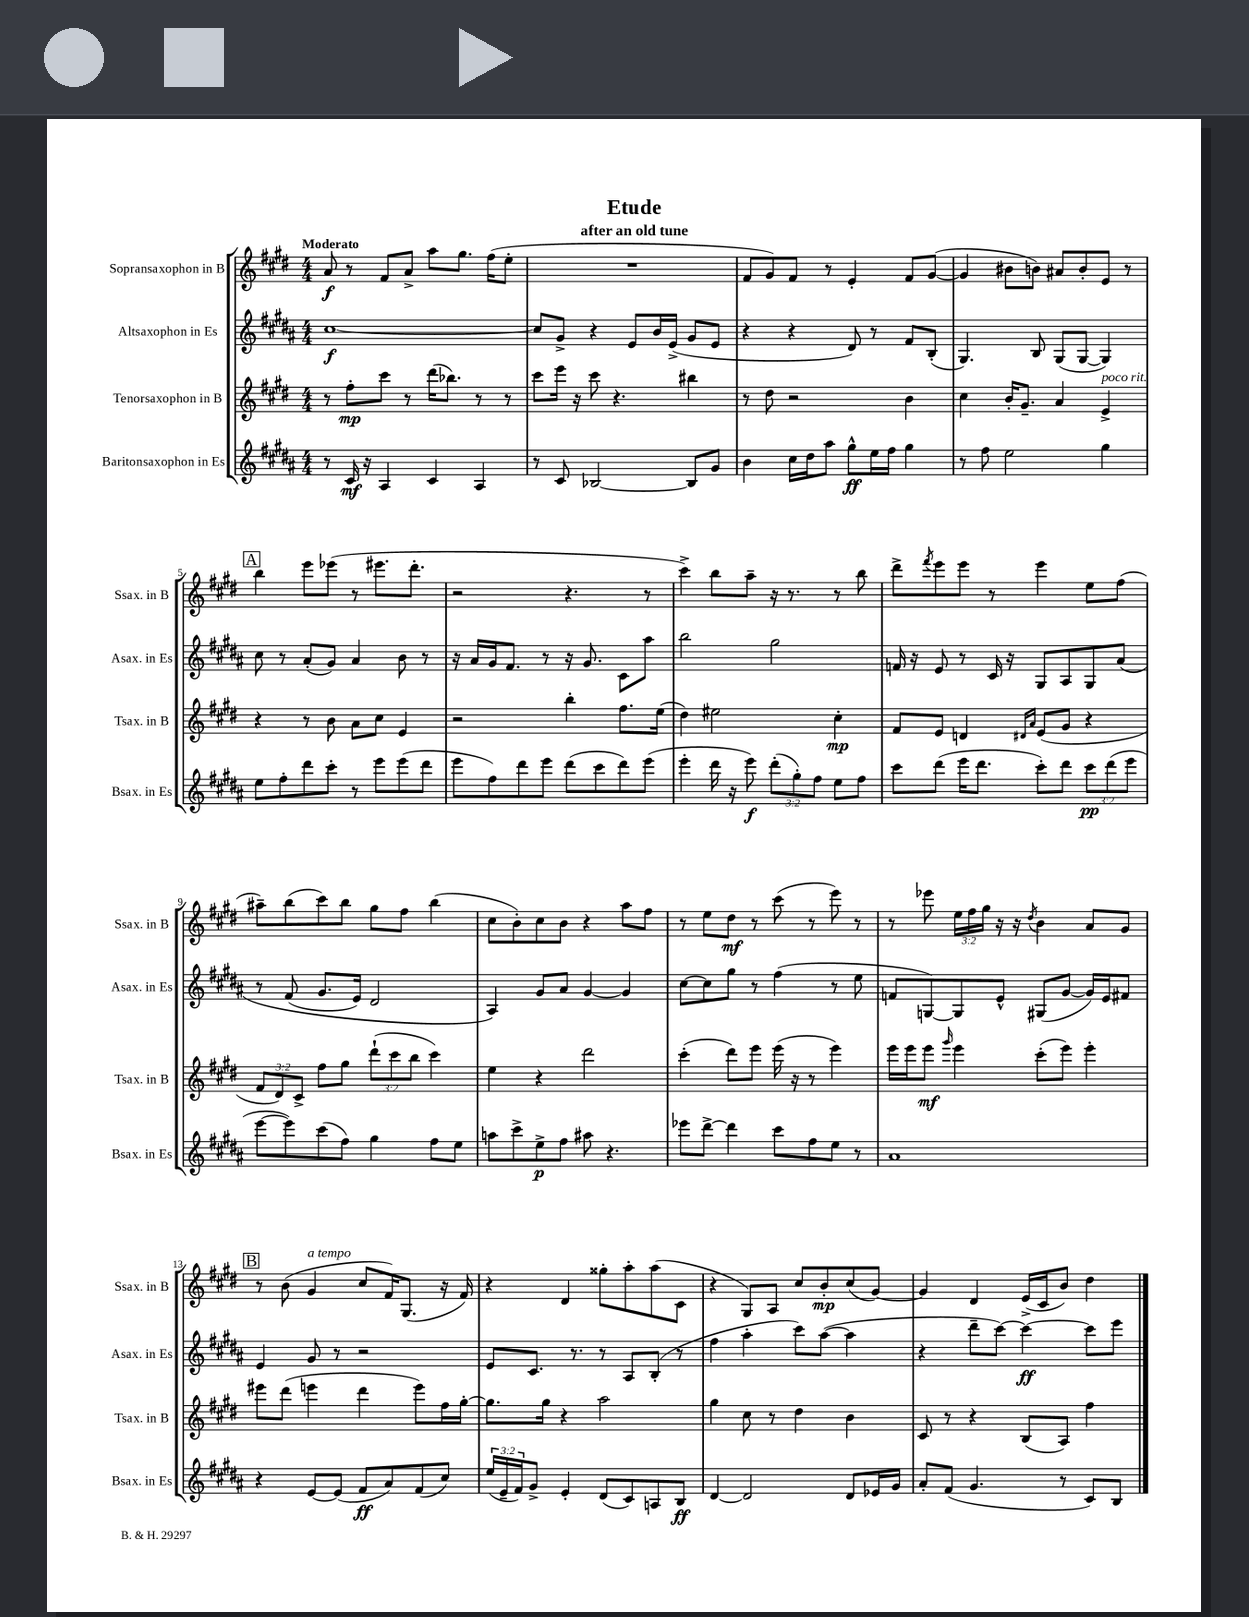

**kern	**dynam	**kern	**dynam	**kern	**dynam	**kern	**dynam
*part4	*part4	*part3	*part3	*part2	*part2	*part1	*part1
*staff4	*staff4	*staff3	*staff3	*staff2	*staff2	*staff1	*staff1
*I"Baritonsaxophon in Es	*	*I"Tenorsaxophon in B	*	*I"Altsaxophon in Es	*	*I"Sopransaxophon in B	*
*I'Bsax. in Es	*	*I'Tsax. in B	*	*I'Asax. in Es	*	*I'Ssax. in B	*
*clefG2	*	*clefG2	*	*clefG2	*	*clefG2	*
*k[f#c#g#d#a#]	*	*k[f#c#g#d#]	*	*k[f#c#g#d#a#]	*	*k[f#c#g#d#]	*
*M4/4	*	*M4/4	*	*M4/4	*	*M4/4	*
=1	=1	=1	=1	=1	=1	=1	=1
!	!	!	!	!	!	!LO:TX:a:B:t=Moderato	!
8r	.	8r	.	[1cc#	f	8a/	f
16c#/	mf	8ff#'\L	mp	.	.	8r	.
16r	.	.	.	.	.	.	.
4A#/	.	8ccc#\J	.	.	.	8f#/L	.
.	.	8r	.	.	.	8a^/J	.
4c#/	.	(16ddd#\KL	.	.	.	8aa\L	.
.	.	8.bb-X\J)	.	.	.	.	.
.	.	.	.	.	.	8.gg#\J	.
4A#/	.	8r	.	.	.	.	.
.	.	.	.	.	.	(16ff#\KL	.
.	.	8r	.	.	.	8ee'\J	.
=2	=2	=2	=2	=2	=2	=2	=2
8r	.	8ccc#\L	.	8cc#/L]	.	1r	.
8c#/	.	16eee\Jk	.	8g#^/J	.	.	.
.	.	16r	.	.	.	.	.
[2B-X/	.	8ccc#\	.	4r	.	.	.
.	.	4.r	.	.	.	.	.
.	.	.	.	8e/L	.	.	.
.	.	.	.	16b/L	.	.	.
.	.	.	.	(16e^/JJ	.	.	.
8B-/L]	.	4bb#X\	.	8g#/L	.	.	.
8g#/J	.	.	.	8e/J	.	.	.
=3	=3	=3	=3	=3	=3	=3	=3
4b\	.	8r	.	4r	.	8f#/L	.
.	.	8dd#\	.	.	.	8g#/)	.
16cc#\LL	.	2r	.	4r	.	8f#/J	.
16dd#\J	.	.	.	.	.	.	.
8aa#\J	.	.	.	.	.	8r	.
8gg#^^\L	ff	.	.	8d#/)	.	4e'/	.
16ee\L	.	.	.	8r	.	.	.
16ff#\JJ	.	.	.	.	.	.	.
4gg#\	.	4b\	.	8f#/L	.	8f#/L	.
.	.	.	.	(8B'/J	.	([8g#/J	.
=4	=4	=4	=4	=4	=4	=4	=4
8r	.	4cc#\	.	4.G#/)	.	4g#/]	.
8ff#\	.	.	.	.	.	.	.
2ee\	.	16b'/KL	.	.	.	8b#X\L	.
.	.	8.g#~/J	.	.	.	.	.
.	.	.	.	8B/	.	8bn\J)	.
.	.	4a/	.	(8G#/L	.	8a#X/L	.
.	.	.	.	[8G#/J	.	8b'/	.
!	!	!LO:TX:a:i:t=poco rit.	!	!	!	!	!
4gg#\	.	4e^/	.	4G#/])	.	8e/J	.
.	.	.	.	.	.	8r	.
!!LO:LB:g=z
!!LO:REH:place=s1:t=A
=5	=5	=5	=5	=5	=5	=5	=5
8ee\L	.	4r	.	8cc#\	.	4bb\	.
8ff#'\	.	.	.	8r	.	.	.
8ddd#\	.	8r	.	(8a#'/L	.	8eee\L	.
8ccc#'\J	.	8b\	.	8g#/J)	.	(8eee-X\J	.
8r	.	8a\L	.	4a#/	.	8r	.
8eee\L	.	8cc#\J	.	.	.	8.eee#X\L	.
(8eee\	.	4e/	.	8b\	.	.	.
.	.	.	.	.	.	8.ddd#'\J	.
8ddd#\J	.	.	.	8r	.	.	.
=6	=6	=6	=6	=6	=6	=6	=6
8eee\L	.	2r	.	16r	.	2r	.
.	.	.	.	16a#/LL	.	.	.
8ff#\)	.	.	.	16g#/J	.	.	.
.	.	.	.	8.f#/J	.	.	.
8ddd#\	.	.	.	.	.	.	.
8eee\J	.	.	.	8r	.	.	.
(8ddd#\L	.	4bb'\	.	16r	.	4.r	.
.	.	.	.	8.g#/	.	.	.
8ccc#\	.	.	.	.	.	.	.
8ddd#\)	.	8.ff#\L	.	8c#\L	.	.	.
(8eee\J	.	.	.	8aa#\J	.	8r	.
.	.	(16ee\Jk	.	.	.	.	.
=7	=7	=7	=7	=7	=7	=7	=7
4eee'\	.	4dd#\)	.	2bb\	.	4ccc#^\)	.
16ddd#\	.	2ee#X\	.	.	.	8bb\L	.
16r	.	.	.	.	.	.	.
8eee\)	f	.	.	.	.	8aa~\J	.
(12ddd#'\L	.	.	.	2gg#\	.	16r	.
.	.	.	.	.	.	8.r	.
12gg#'\)	.	.	.	.	.	.	.
12ff#\J	.	.	.	.	.	.	.
8ee\L	.	4cc#'\	mp	.	.	8r	.
8ff#\J	.	.	.	.	.	8bb\	.
=8	=8	=8	=8	=8	=8	=8	=8
8ccc#\L	.	8f#/L	.	16fn/	.	8ddd#^\L	.
.	.	.	.	16r	.	.	.
.	.	.	.	.	.	8qfff#/	.
(8ddd#\J	.	8e/J	.	8e/	.	8eee\	.
16eee\KL	.	4dn/	.	8r	.	8eee\J	.
8.ddd#\J	.	.	.	.	.	.	.
.	.	.	.	16c#/	.	8r	.
.	.	.	.	16r	.	.	.
.	.	16qqd#X/LL	.	.	.	.	.
.	.	16qqa/JJ	.	.	.	.	.
8ccc#'\L)	.	(8e/L	.	8G#/L	.	4eee\	.
8ddd#\J	.	8g#/J	.	8A#/	.	.	.
12ccc#\L	pp	4r	.	8G#/	.	8ee\L	.
(12ddd#\	.	.	.	.	.	.	.
.	.	.	.	(8a#/J	.	(8ff#\J	.
12eee\J	.	.	.	.	.	.	.
!!LO:LB:g=z
=9	=9	=9	=9	=9	=9	=9	=9
[8eee\L	.	12f#/L	.	8r	.	8aa#X~\L)	.
.	.	12d#/)	.	.	.	.	.
8eee\])	.	.	.	(8f#/	.	(8bb\	.
.	.	12c#^/J	.	.	.	.	.
(8ccc#\	.	8ff#\L	.	8.g#/L	.	8ccc#\)	.
8ff#\J)	.	8gg#\J	.	.	.	8bb\J	.
.	.	.	.	16e/Jk)	.	.	.
4gg#\	.	(12ddd#`\L	.	2d#/	.	8gg#\L	.
.	.	12ccc#\	.	.	.	.	.
.	.	.	.	.	.	8ff#\J	.
.	.	12bb\J	.	.	.	.	.
8ff#\L	.	4ccc#\)	.	.	.	(4bb\	.
8ee\J	.	.	.	.	.	.	.
=10	=10	=10	=10	=10	=10	=10	=10
8aan\L	.	4ee\	.	4A#/)	.	8cc#\L	.
8ccc#^\	.	.	.	.	.	8b'\)	.
8ee^\	p	4r	.	8g#/L	.	8cc#\	.
8ff#\J	.	.	.	8a#/J	.	8b\J	.
8aa#X\	.	2ddd#\	.	[4g#/	.	4r	.
4.r	.	.	.	.	.	.	.
.	.	.	.	4g#/]	.	8aa\L	.
.	.	.	.	.	.	8ff#\J	.
=11	=11	=11	=11	=11	=11	=11	=11
8eee-X\L	.	(4ccc#'\	.	[8cc#\L	.	8r	.
[8ddd#^\J	.	.	.	8cc#\]	.	8ee\L	.
4ddd#\]	.	8ddd#\L)	.	8gg#\J	.	8dd#\J	mf
.	.	8eee\J	.	8r	.	8r	.
8ccc#\L	.	(16eee\	.	(4ff#\	.	(8ccc#\	.
.	.	16r	.	.	.	.	.
8ff#\	.	8r	.	.	.	8r	.
8ee\J	.	4eee\)	.	8r	.	8eee\)	.
8r	.	.	.	8ee\	.	8r	.
=12	=12	=12	=12	=12	=12	=12	=12
1a#	.	16eee\LL	.	8fn/L	.	8r	.
.	.	16eee\J	.	.	.	.	.
.	.	8eee\J	mf	[8Gn/)	.	8eee-X\	.
.	.	16qqggg#/	.	.	.	.	.
.	.	4eee\	.	8G/]	.	24ee\LL	.
.	.	.	.	.	.	24ff#\	.
.	.	.	.	.	.	24gg#\JJ	.
.	.	.	.	8e^^/J	.	16r	.
.	.	.	.	.	.	16r	.
.	.	.	.	.	.	8qdd#/	.
.	.	(8ccc#'\L	.	(8G#X/L	.	4b\	.
.	.	8eee\J)	.	[8g#/J	.	.	.
.	.	4eee'\	.	16g#/LL])	.	8a/L	.
.	.	.	.	16e/J	.	.	.
.	.	.	.	8f#X/J	.	8g#/J	.
!!LO:LB:g=z
!!LO:REH:place=s1:t=B
=13	=13	=13	=13	=13	=13	=13	=13
4r	.	8eee#X\L	.	4e/	.	8r	.
.	.	(8ddd#\J	.	.	.	(8b\	.
!	!	!	!	!	!	!LO:TX:a:i:t=a tempo	!
[8e/L	.	4eeen\	.	8g#/	.	4g#/	.
(8e/J]	.	.	.	8r	.	.	.
8f#/L	ff	4ddd#\	.	2r	.	8cc#/L	.
8a#/)	.	.	.	.	.	16f#/K)	.
.	.	.	.	.	.	(8.G#/J	.
(8f#/	.	8eee\L)	.	.	.	.	.
8cc#/J)	.	16ff#\L	.	.	.	16r	.
.	.	[16gg#'\JJ	.	.	.	16f#/)	.
=14	=14	=14	=14	=14	=14	=14	=14
(24ee/LL	.	8.gg#\L]	.	8e/L	.	4r	.
24e~/	.	.	.	.	.	.	.
24f#/J)	.	.	.	.	.	.	.
8g#^/J	.	.	.	8.c#/J	.	.	.
.	.	16gg#\Jk	.	.	.	.	.
4e'/	.	4r	.	.	.	4d#/	.
.	.	.	.	8.r	.	.	.
(8d#/L	.	2aa\	.	8r	.	8gg##X'\L	.
8c#/)	.	.	.	8A#/L	.	8aa'\	.
8An/	.	.	.	(8B'/J	.	(8aa\	.
8B/J	ff	.	.	8r	.	8c#\J	.
=15	=15	=15	=15	=15	=15	=15	=15
[4d#/	.	4gg#\	.	4ff#\	.	4r	.
2d#/]	.	8cc#\	.	4aa#'\	.	8G#/L)	.
.	.	8r	.	.	.	8A/J	.
.	.	4dd#\	.	8ccc#\L)	.	8cc#/L	.
.	.	.	.	([8aa#\J	.	8b'/	mp
8d#/L	.	4b\	.	4aa#\]	.	(8cc#/	.
16e-X/L	.	.	.	.	.	[8g#/J)	.
16g#/JJ	.	.	.	.	.	.	.
=16	=16	=16	=16	=16	=16	=16	=16
8a#'/L	.	8c#/	.	4r	.	4g#/]	.
(8f#/J	.	8r	.	.	.	.	.
4.g#/	.	4r	.	8ddd#~\L	.	4d#/	.
.	.	.	.	[8ccc#\J)	.	.	.
.	.	(8B/L	.	4ccc#\_	ff	(16e^/LL	.
.	.	.	.	.	.	16c#/J	.
8r	.	8A/J)	.	.	.	8b/J)	.
8c#/L)	.	4ff#\	.	8ccc#\L]	.	4dd#\	.
8B/J	.	.	.	8eee\J	.	.	.
==	==	==	==	==	==	==	==
*-	*-	*-	*-	*-	*-	*-	*-
